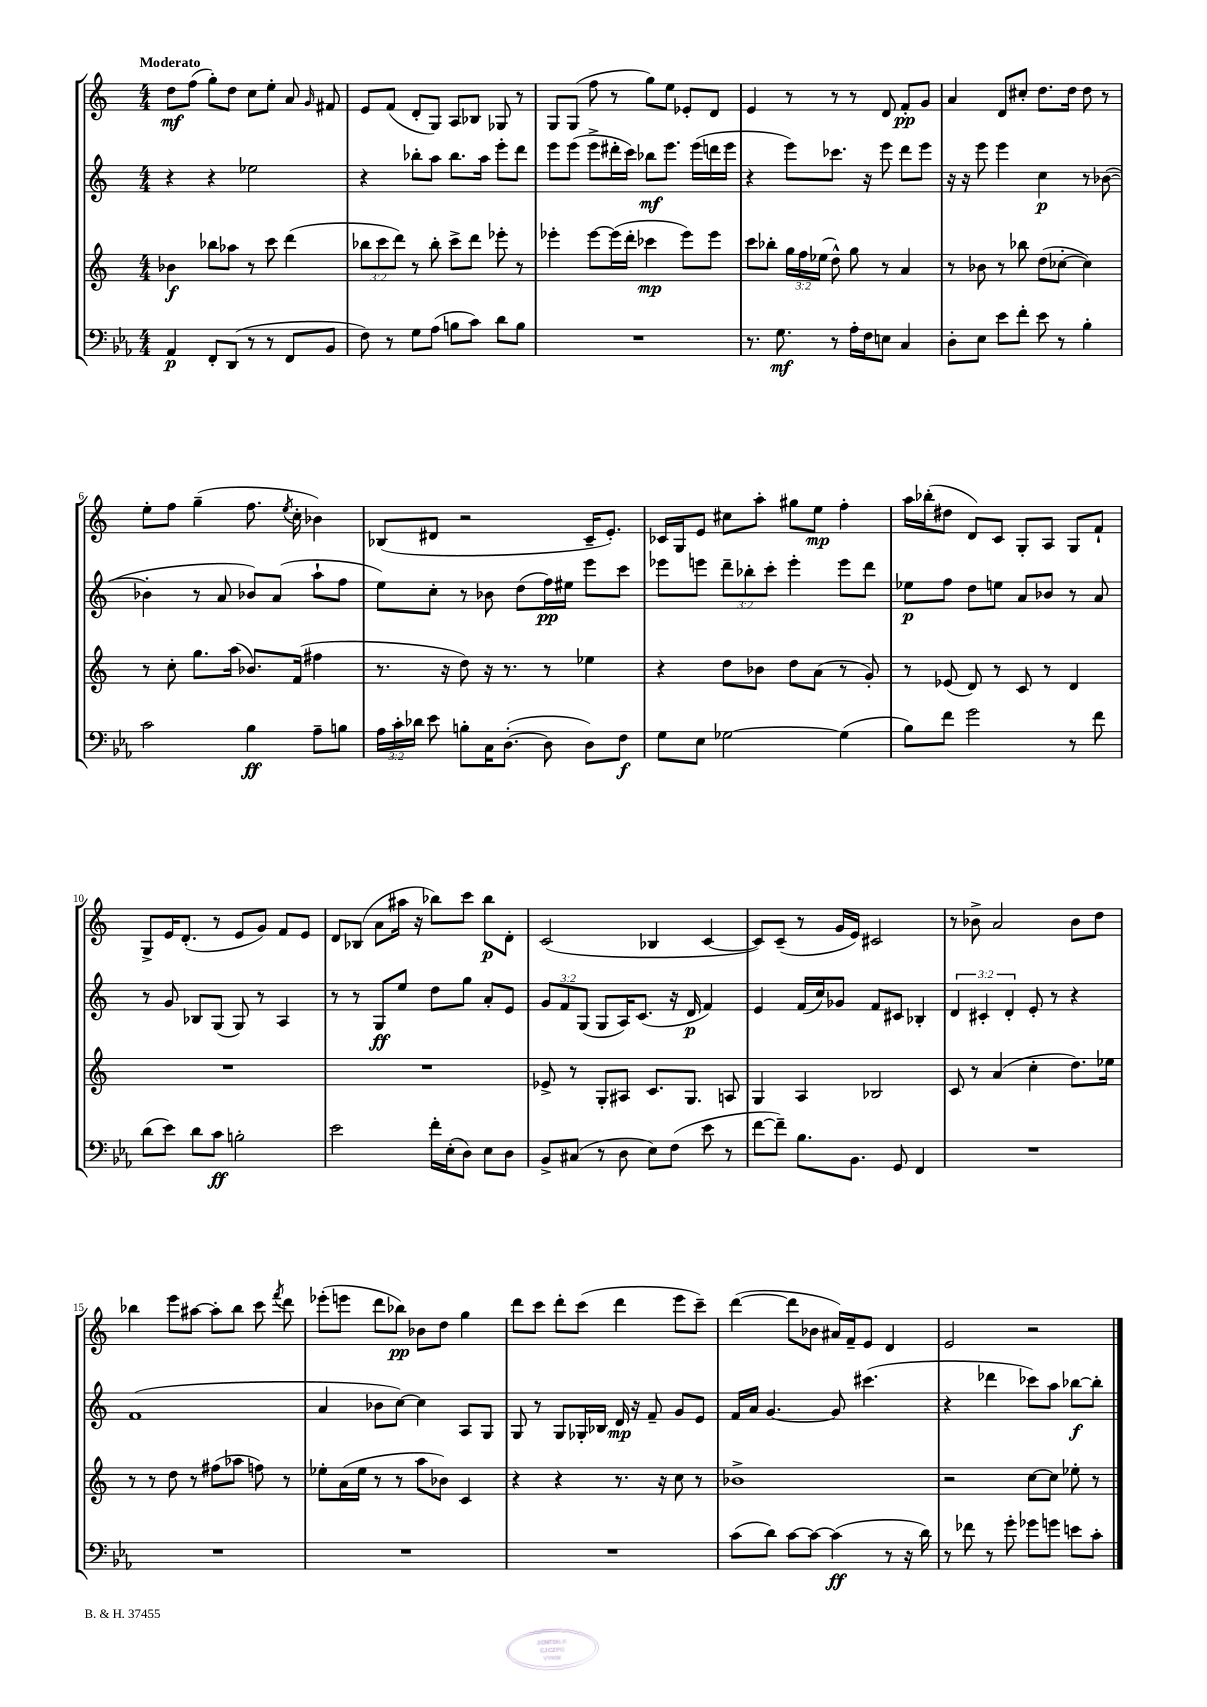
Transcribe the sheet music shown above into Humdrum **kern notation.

**kern	**kern	**kern	**kern
*staff4	*staff3	*staff2	*staff1
*clefF4	*clefG2	*clefG2	*clefG2
*k[b-e-a-]	*k[]	*k[]	*k[]
*M4/4	*M4/4	*M4/4	*M4/4
4AA-/	4b-\	4r	8dd\L
.	.	.	(8ff\J
8FF'/L	8bb-\L	4r	8gg'\L)
(8DD/J	8aa-\J	.	8dd\J
8r	8r	2ee-\	8cc\L
8r	8ccc\	.	8ee'\J
8FF/L	(4ddd\	.	8a/
.	.	.	16qqg/
8BB-/J	.	.	8f#/
=	=	=	=
8F\)	12bb-\L	4r	8e/L
.	12ccc\	.	.
8r	.	.	(8f/J
.	12ddd\J)	.	.
8G\L	8r	8bb-'\L	8d'/L
(8A-\J	8bb-'\	8aa\J	8G/J)
8B\L	8ccc^\L	8.bb-\L	8A/L
8c\J)	8ddd\J	.	8B-/J
.	.	16aa\Jk	.
8d\L	8eee-'\	8eee'\L	8G-/
8B\J	8r	8ddd\J	8r
=	=	=	=
1r	4eee-'\	8eee\L	8G/L
.	.	(8eee\J	(8G/J
.	[8eee-\L	8eee^\L	8ff\
.	(16eee-\]L	16ddd#'\L	8r
.	16ddd'\JJ	16ccc\JJ)	.
.	4ccc-\	8bb-\L	8gg\L)
.	.	8.eee\J	8ee\J
.	8eee-\L)	.	8e-'/L
.	.	(16eee\LL	.
.	8eee-\J	16ddd\	8d/J
.	.	16eee\JJ	.
=	=	=	=
8.r	8ccc\L	4r	4e/
.	8bb-'\J	.	.
8.G\	.	.	.
.	24gg\LL	8eee\L)	8r
.	24ff\	.	.
.	(24ee-\JJ	.	.
8r	8dd^^\)	8.ccc-\J	8r
16A-'\LL	8gg\	.	8r
16F\J	.	16r	.
8E\J	8r	8eee\	8d/
4C/	4a/	8ddd\L	8f'/L
.	.	8eee\J	8g/J
=	=	=	=
8D'\L	8r	16r	4a/
.	.	16r	.
8E-\J	8b-\	8eee\	.
8e-\L	8r	4eee\	8d/L
8f'\J	8bb-\	.	8cc#'/J
8e-\	(8dd\L	4cc\	8.dd\L
8r	[8cc-'\J	.	.
.	.	.	16dd\Jk
4B-'\	4cc-\])	8r	8dd\
.	.	([8b-\	8r
=	=	=	=
2c\	8r	4b-'\]	8ee'\L
.	8cc'\	.	8ff\J
.	8.gg\L	8r	(4gg~\
.	.	8a/	.
.	(16aa\Jk	.	.
4B-\	8.b-/L)	8b-/L)	8.ff\
.	.	(8a/J	.
.	.	.	8qee/
.	(16f/Jk	.	16cc'\
8A-~\L	4ff#\	8aa`\L	4b-\)
8B\J	.	8ff\J	.
=	=	=	=
24A-\LL	8.r	8ee\L)	(8B-/L
24c'\	.	.	.
24d-\JJ	.	.	.
8e-\	.	8cc'\J	8d#/J
.	16r	.	.
8B'\L	8dd\)	8r	2r
16C\K	16r	8b-\	.
([8.D'\J	8.r	.	.
.	.	(8dd\L	.
8D\]	8r	16ff\L)	.
.	.	16ee#\JJ	.
8D\L)	4ee-\	8eee\L	16c~/LK
.	.	.	8.e'/J)
8F\J	.	8ccc\J	.
=	=	=	=
8G\L	4r	8eee-\L	16c-/LL
.	.	.	16G/J
8E-\J	.	8eee\J	8e/J
[2G-\	8dd\L	12ddd~\L	8cc#\L
.	.	12bb-'\	.
.	8b-\J	.	8aa'\J
.	.	12ccc'\J	.
.	8dd\L	4eee'\	8gg#\L
.	(8a\J	.	8ee\J
(4G-\]	8r	8eee\L	4ff'\
.	8g'/)	8ddd\J	.
=	=	=	=
8B-\L)	8r	8ee-\L	16aa\LL
.	.	.	(16bb-'\J
8f\J	(8e-/	8ff\J	8dd#\J
2g\	8d/)	8dd\L	8d/L)
.	8r	8ee\J	8c/J
.	8c/	8a/L	8G'/L
.	8r	8b-/J	8A/J
8r	4d/	8r	8G/L
8f\	.	8a/	8f`/J
=	=	=	=
(8d\L	1r	8r	8G^/L
8e-\J)	.	8g/	16e/K
.	.	.	(8.d'/J
8d\L	.	8B-/L	.
8c\J	.	(8G/J	8r
2B'\	.	8G/)	8e/L
.	.	8r	8g/J)
.	.	4A/	8f/L
.	.	.	8e/J
=	=	=	=
2e-\	1r	8r	8d/L
.	.	8r	(8B-/J
.	.	8G/L	8a\L
.	.	8ee/J	16aa#\Jk
.	.	.	16r
16f'\LL	.	8dd\L	8bb-\L)
(16E-'\J	.	.	.
8D\J)	.	8gg\J	8ccc\J
8E-\L	.	8a'/L	8bb-\L
8D\J	.	8e/J	8d'\J
=	=	=	=
8BB-^/L	8e-^/	12g/L	(2c/
.	.	12f/	.
(8C#/J	8r	.	.
.	.	(12G/J	.
8r	8G'/L	8G/L	.
8D\	8A#/J	16A/K)	.
.	.	(8.c/J	.
8E-\L)	8.c/L	.	4B-/
(8F\J	.	16r	.
.	8.G/J	16d/	.
8e-\	.	4f/)	[4c/
8r	8A/	.	.
=	=	=	=
[8f\L	4G/	4e/	8c/]L)
8f~\]J)	.	.	(8c~/J
8.B-\L	4A/	(16f/LL	8r
.	.	16cc/J)	.
.	.	8g-/J	16g/LL
8.BB-\J	.	.	16e/JJ)
.	2B-/	8f/L	2c#/
8GG/	.	8c#/J	.
4FF/	.	4B-'/	.
=	=	=	=
1r	8c/	6d/	8r
.	8r	.	8b-^\
.	.	6c#'/	.
.	(4a/	.	2a/
.	.	6d'/	.
.	4cc'\	8e'/	.
.	.	8r	.
.	8.dd\L)	4r	8b-\L
.	.	.	8dd\J
.	16ee-\Jk	.	.
=	=	=	=
1r	8r	(1f	4bb-\
.	8r	.	.
.	8dd\	.	8eee\L
.	8r	.	[8aa#\J
.	(8ff#\L	.	8aa#'\]L
.	8aa-\J	.	8bb-\J
.	8ff\)	.	8ccc\
.	.	.	8qfff/
.	8r	.	8ddd\
=	=	=	=
1r	8ee-'\L	4a/	(8eee-'\L
.	(16a\L	.	8eee\J
.	16ee-\JJ	.	.
.	8r	8b-\L	8ddd\L
.	8r	[8cc\J)	8bb-\J)
.	8aa\L	4cc\]	8b-\L
.	8b-\J)	.	8dd\J
.	4c/	8A/L	4gg\
.	.	8G/J	.
=	=	=	=
1r	4r	8G/	8ddd\L
.	.	8r	8ccc\J
.	4r	8G/L	8ddd'\L
.	.	16G-'/L	(8ccc\J
.	.	16B-/JJ	.
.	8.r	16d/	4ddd\
.	.	16r	.
.	.	8f~/	.
.	16r	.	.
.	8cc\	8g/L	8eee\L
.	8r	8e/J	8ccc~\J)
=	=	=	=
(8c\L	1b-^	16f/LL	([4ddd\
.	.	16a/JJ	.
8d\J)	.	[4.g/	.
[8c\L	.	.	8ddd\]L
8c\_J	.	.	8b-\J
(4c\]	.	8g/]	16a#/LL)
.	.	.	16f~/J
.	.	(4.ccc#\	8e/J
8r	.	.	4d/
16r	.	.	.
16d\)	.	.	.
=	=	=	=
8r	2r	4r	2e/
8f-\	.	.	.
8r	.	4ddd-\	.
8g'\	.	.	.
8g-\L	[8cc\L	8ccc-\L)	2r
8g\J	8cc\]J	8aa\J	.
8e\L	8ee-'\	[8bb-\L	.
8c'\J	8r	8bb-'\]J	.
==	==	==	==
*-	*-	*-	*-
